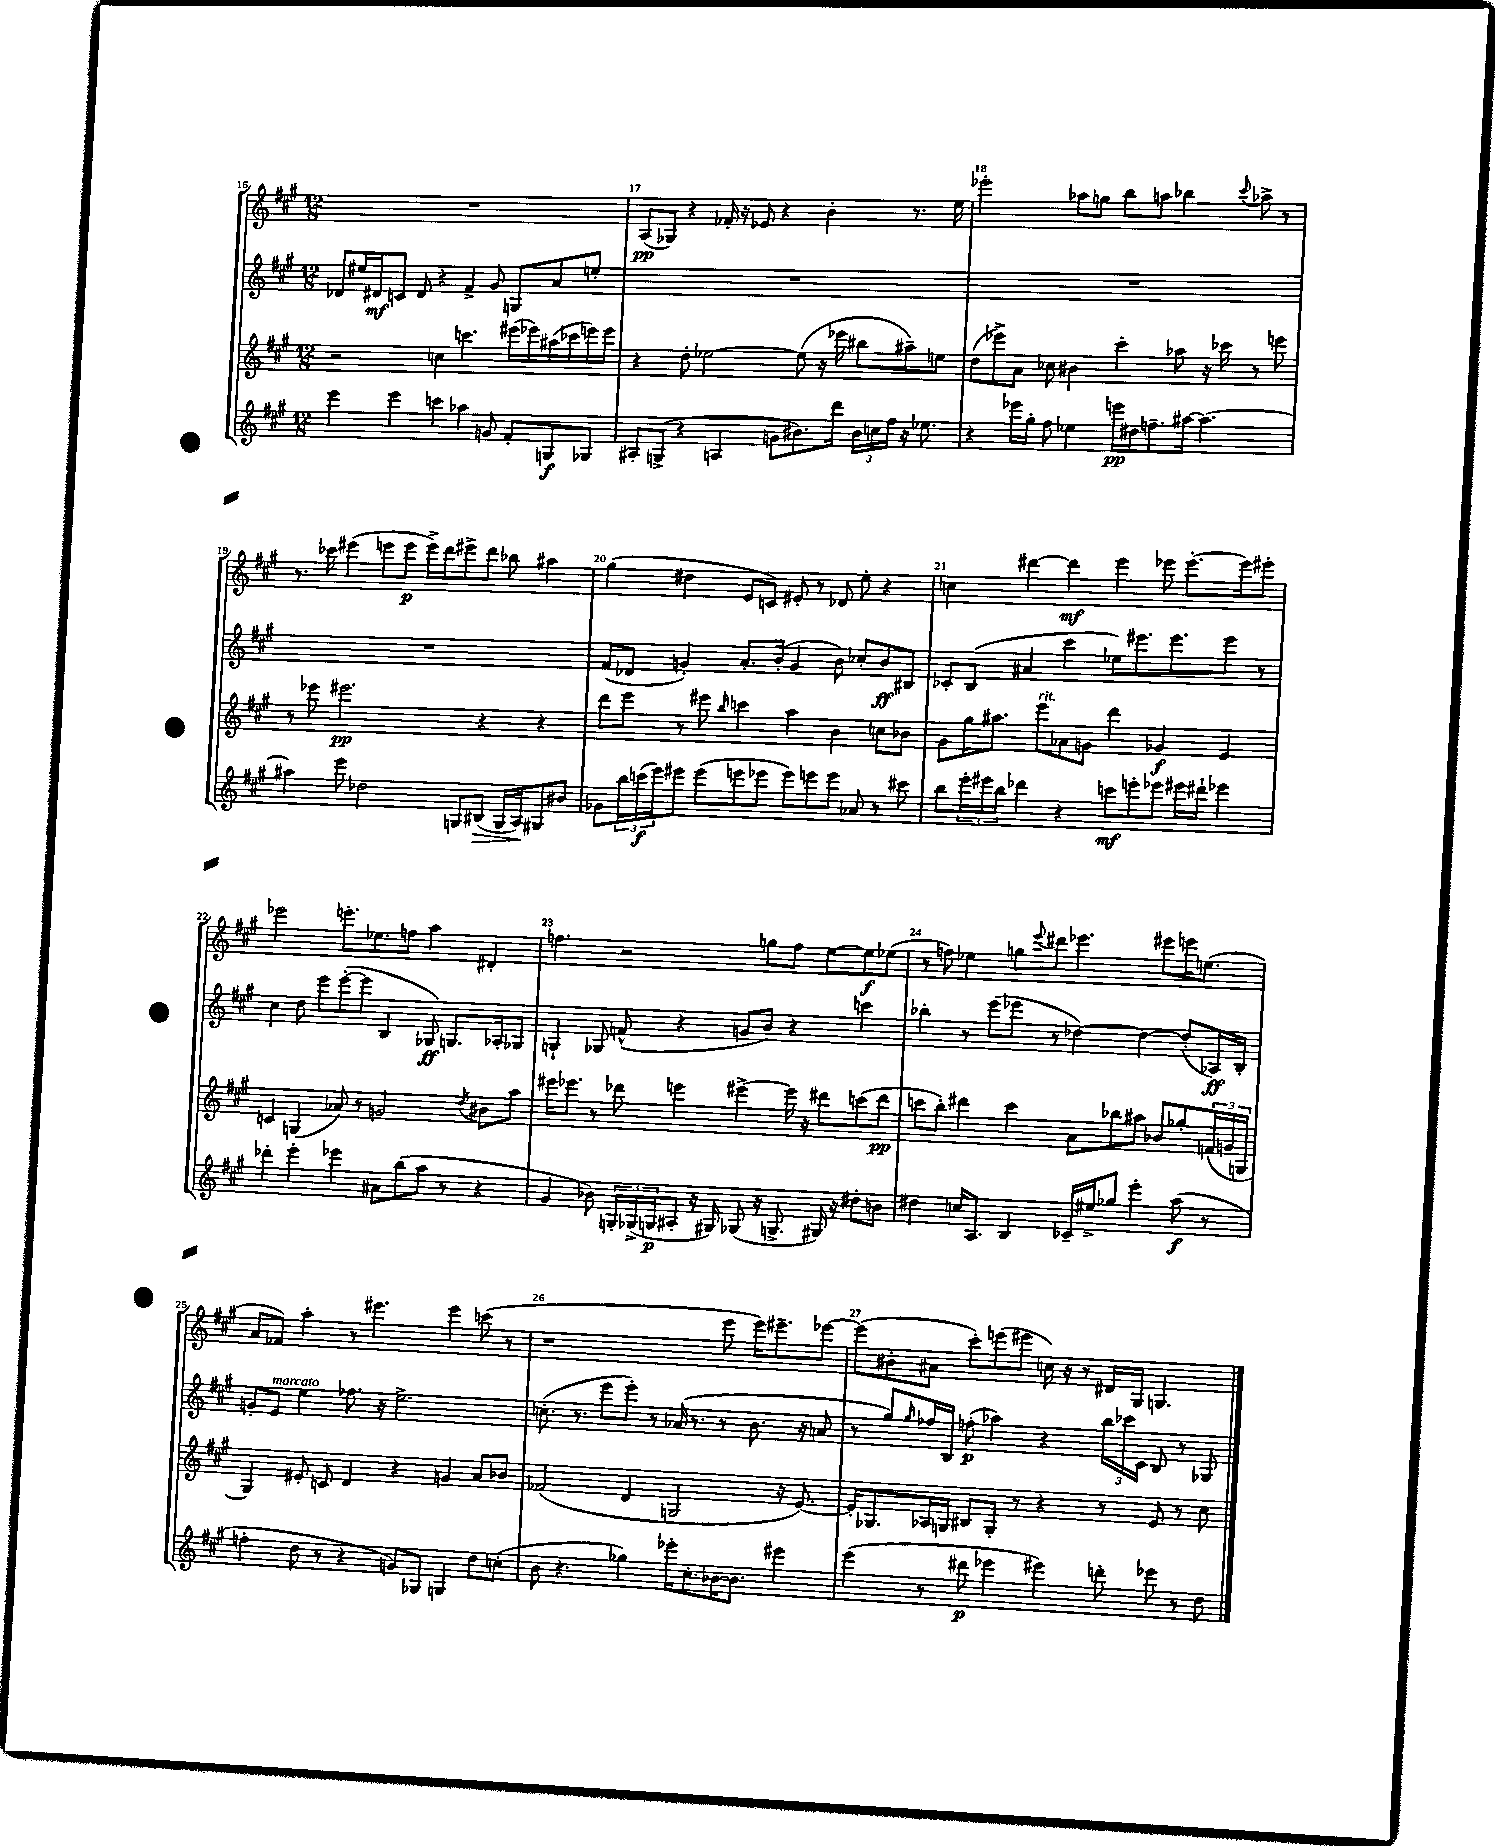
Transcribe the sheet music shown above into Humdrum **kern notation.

**kern	**kern	**kern	**kern
*staff4	*staff3	*staff2	*staff1
*clefG2	*clefG2	*clefG2	*clefG2
*k[f#c#g#]	*k[f#c#g#]	*k[f#c#g#]	*k[f#c#g#]
*M12/8	*M12/8	*M12/8	*M12/8
4eee\	2r	8d-/L	1.r
.	.	16ee#/L	.
.	.	16d#/J	.
4eee\	.	8c/J	.
.	.	8d#/	.
4ccc\	4cc\	4r	.
4aa-\	4.ccc\	4f#^/	.
8g/	.	8g#/	.
8f#'/L	(16eee#\LL	8G/L	.
.	16eee-\)	.	.
8G/	(16aa#\	8a/	.
.	16ccc-\	.	.
8G-/J	16eee\)	8ee'/J	.
.	16eee\JJ	.	.
=	=	=	=
8A#'/L	4r	1.r	(8A/L
(8G^/J	.	.	8G-/J)
4r	8dd'\	.	4r
.	[2ee-\	.	.
4A/	.	.	16f-'/
.	.	.	16r
.	.	.	8e-/
8g\L	.	.	4r
8.b#\)	(8ee-\]	.	.
.	16r	.	4b'\
16ddd\Jk	16eee-\	.	.
24b#\LL	8bb#\L	.	.
24cc\	.	.	.
24ff#\JJ	.	.	.
16r	8aa#~\)	.	8.r
8.ee-\	.	.	.
.	8ee\J	.	.
.	.	.	16ee\
=	=	=	=
4r	(8dd\L	1.r	2eee-'\
.	8eee-^\)	.	.
16eee-\LL	8a\J	.	.
16gg#'\JJ	.	.	.
8ff#\	8cc-\	.	.
4ee-\	4b#\	.	8aa-\L
.	.	.	8gg\J
16eee\LL	4ccc#'\	.	8bb\L
16dd#\J	.	.	.
8.ff~\	.	.	8aa\J
.	8aa-\	.	4bb-\
[16aa#\Jk	.	.	.
4.aa#\_	16r	.	.
.	16ccc-\	.	.
.	.	.	8qqccc#/
.	8r	.	8aa-^\
.	8eee\	.	8r
=	=	=	=
4aa#\]	8r	1.r	8.r
.	8eee-\	.	.
.	.	.	16ccc-\
8eee\	2.eee#\	.	(4eee#\
2dd-\	.	.	.
.	.	.	8eee\L
.	.	.	8eee\J
.	.	.	16eee^\LL)
.	.	.	16ddd\J
8G/L	.	.	8eee#^\
(8B#/J	4r	.	8ddd\J
16G/LL	.	.	8bb-\
16A/J)	.	.	.
8G#/	4r	.	4aa#\
8b#/J	.	.	.
=	=	=	=
8g-\L	8ddd\L	(8f#/L	(4gg#\
24bb\L	8eee\J	8d-/J	.
(24ccc\	.	.	.
24eee\J)	.	.	.
8eee#\J	8r	4g'/)	4dd#\
(8eee#\L	8eee#\	.	.
.	16qqbb/	.	.
8eee\	4ccc\	8.a'/L	8e/L
8eee-\J	.	.	8c/J)
.	.	(16b'/Jk	.
8eee-\L)	4aa\	4g/	8e#'/
8eee\	.	.	8r
8eee\J	4b\	8b\)	8d-/
8a-/	.	8cc-'/L	8ee'\
8r	8cc\L	8b/	4r
8ccc#\	8b-\J	8B#/J	.
=	=	=	=
8bb\L	8g#\L	8c-'/L	4cc\
24eee'\L	16gg#\K	(8B/J	.
24eee#\	.	.	.
.	8.aa#\J	.	.
24bb\JJ	.	.	.
4ddd-\	.	4a#/	[4ddd#\
.	8eee\L	.	.
4r	8a-\	4ccc#\	4ddd#\]
.	8g\J	.	.
8ccc\L	4ddd\	8ee-\L)	4eee\
8eee'\	.	8.eee#\	.
8eee-\J	4g-/	.	8eee-\
.	.	8.eee#\	.
16eee#\LL	.	.	[8.eee-'\L
16ddd#`\JJ	.	.	.
4eee-\	4e/	8eee#\J	.
.	.	.	16eee-\]k
.	.	8r	8eee#'\J
=	=	=	=
4ddd-'\	4c/	4cc#\	2eee-\
4eee'\	(4G/	8dd\	.
.	.	8eee\L	.
4eee-\	8a-/)	([8eee'\	8.eee'\L
.	8r	8eee\]J	.
.	.	.	8.ee-\
8a#\L	2g/	4B/	.
(8bb\	.	.	8ff\J
8aa\J	.	8G-/)	4aa\
8r	.	8.G/L	.
.	8qdd/	.	.
4r	8b#\L	.	4d#'/
.	.	16A-'/k	.
.	8aa\J	8G-/J	.
=	=	=	=
4g#/	16eee#\LK	4G`/	4.ff\
.	8.eee-\J	.	.
8b-\)	8r	8G-/	.
24G'/LL	8ddd-\	(8f^^/	2r
(24G-^/	.	.	.
24G/J	.	.	.
8A#'/J	4eee\	4r	.
16r	.	.	.
16G#/)	.	.	.
(8G-/	[4eee#^\	8g/L	.
16r	.	8b/J)	8gg\L
8.G^/	.	.	.
.	16eee#\]	4r	8ff\J
.	16r	.	.
16G#/)	8ddd#\L	.	[8ee\L
16r	.	.	.
8dd#'\L	(8ccc\	4ccc\	8ee\]
8b\J	8ddd#\J	.	(8ee-\J
=	=	=	=
4dd#\	8ccc\L	4bb-'\	8r
.	8bb'\J)	.	8ff\)
16cc/LK	4ddd#\	8r	4ee-\
8.A/J	.	.	.
.	.	(8eee\L	.
4B/	4ccc\	8eee-\J	8gg\L
.	.	.	8qqeee/
.	.	8r	8ddd#\J
16c-~/LL	8a\L	[4dd-\)	4.eee-\
16ee#^/J	.	.	.
8gg-/J	8bb-\	.	.
4eee'\	8aa#\J	4dd-\_	.
.	8b-/L	.	8eee#\L
(8aa\	8gg-'/	(8dd-'/]L	16eee\K
.	.	.	(8.ee\J
8r	(24f/L	16A-/L)	.
.	24g/	.	.
.	.	16B'/JJ	.
.	24G/JJ	.	.
=	=	=	=
4ff'\	4G#/)	8g'/L	8a/L
.	.	8e/J	8f-/J)
8dd\	8e#'/	4ee\	4aa'\
8r	8c/	.	.
4r	4d/	8.ff-\	8r
.	.	.	4.eee#\
.	.	16r	.
8g/L)	4r	2.ee^\	.
8G-/J	.	.	.
4G/	4g/	.	4eee#\
8dd\L	8a/L	.	(8ccc\
(8cc'\J	8b-/J	.	8r
=	=	=	=
8b\	(2f-/	(8.cc'\	1r
4.r	.	.	.
.	.	8.r	.
.	.	8eee\L	.
4gg-\)	4d/	8eee'\J)	.
.	.	8r	.
16eee-'\LK	2G/	(16a-/	.
8.cc#'\	.	8.r	.
[16b-\K	.	8r	8eee\
8.b-\]J	.	.	.
.	.	8.b\	16eee\LK)
.	.	.	8.eee#~\
4eee#\	16r	.	.
.	[8.e/)	16r	.
.	.	8a/	[8eee-\J
=	=	=	=
(4eee\	16e'/]LK	8r	(8eee-\]L
.	8.G-/	.	.
.	.	8gg#/L)	8b#'\
.	.	16qqgg#/	.
8r	16A-/L	16ff-/L	8a#\J
.	16G/JJ	16B/JJ	.
8ddd#\	8B#/L	(8ff'\	8ccc#'\L)
4eee-\	8G'/J	4aa-\)	(8eee\
.	8r	.	8eee#\J
4eee#\)	4r	4r	16cc\)
.	.	.	16r
.	.	.	8r
8ddd'\	8r	24bb\LL	16d#/LL
.	.	24ccc-\	.
.	.	.	16G#/JJ
.	.	24c#\JJ	.
8eee-\	8e/	8B/	4.G/
8r	8r	8r	.
8dd\	8cc#\	8G-/	.
==	==	==	==
*-	*-	*-	*-
